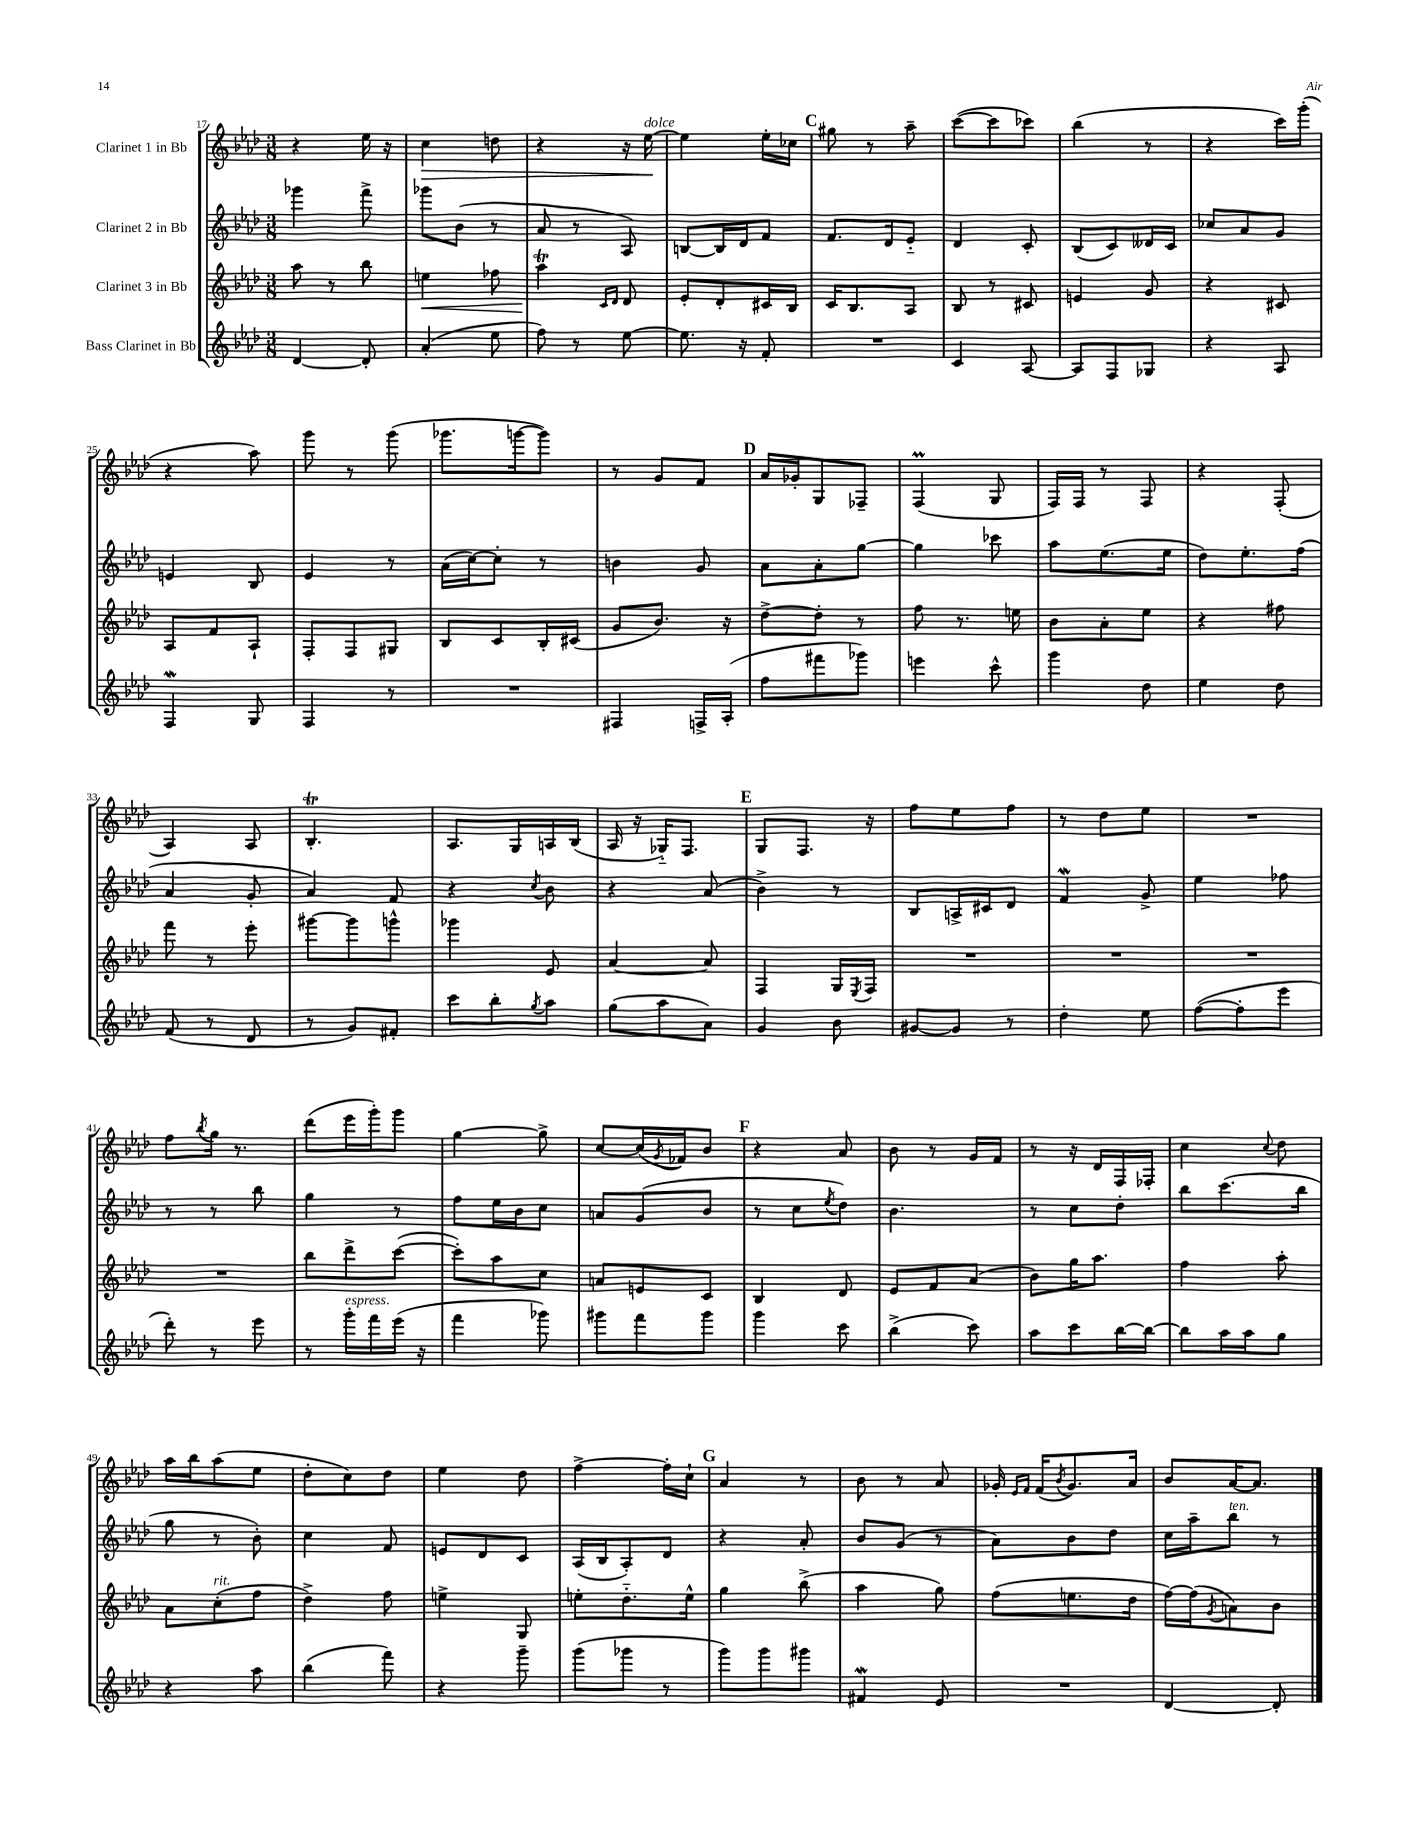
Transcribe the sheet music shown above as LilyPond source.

<<
\new StaffGroup <<
\new Staff = "s0" \with { instrumentName = "Clarinet 1 in Bb" } {
    \clef treble \key aes \major \numericTimeSignature \time 3/8
    r4 ees''16 r16 |
    c''4\> d''8 |
    r4 r16 ees''16~\!^\markup { \italic "dolce" } |
    ees''4 ees''16-. ces''16 |
    \mark \markup { \bold "C" } gis''8 r8 aes''8-- |
    c'''8~( c'''8 ces'''8) |
    bes''4( r8 |
    r4 c'''16) g'''16-.( |
    r4 aes''8) |
    g'''8 r8 g'''8( |
    ges'''8. g'''16~ g'''8) |
    r8 g'8 f'8 |
    \mark \markup { \bold "D" } aes'16 ges'16-. g8 fes8-- |
    f4\prall( g8 |
    f16) f16 r8 f8 |
    r4 f8-.( |
    aes4) aes8 |
    bes4.-.\trill |
    aes8. g16 a16 bes16( |
    aes16 r16 ges16-_) f8. |
    \mark \markup { \bold "E" } g8 f8. r16 |
    f''8 ees''8 f''8 |
    r8 des''8 ees''8 |
    R4. |
    f''8 \acciaccatura { bes''8 } g''16 r8. |
    des'''8( ees'''16 g'''16-.) g'''8 |
    g''4~ g''8-> |
    c''8~ c''16( \acciaccatura { g'8 } fes'16) bes'8 |
    \mark \markup { \bold "F" } r4 aes'8 |
    bes'8 r8 g'16 f'16 |
    r8 r16 des'16 f16 fes16-. |
    c''4 \appoggiatura { c''8 } des''8 |
    aes''16 bes''16 aes''8( ees''8 |
    des''8-. c''8) des''8 |
    ees''4 des''8 |
    f''4~-> f''16-. c''16-! |
    \mark \markup { \bold "G" } aes'4 r8 |
    bes'8 r8 aes'8 |
    ges'16-. \grace { ees'16 f'16 } f'16( \acciaccatura { bes'8 } ges'8.) aes'16 |
    bes'8 aes'16~ aes'8. \bar "|." |
}
\new Staff = "s1" \with { instrumentName = "Clarinet 2 in Bb" } {
    \clef treble \key aes \major \numericTimeSignature \time 3/8
    ges'''4 f'''8-> |
    ges'''8 bes'8( r8 |
    aes'8 r8 aes8) |
    b8~ b16 des'16 f'8 |
    \mark \markup { \bold "C" } f'8. des'16 ees'8-_ |
    des'4 c'8-. |
    bes8( c'8) deses'16 c'16 |
    ces''8 aes'8 g'8 |
    e'4 bes8 |
    ees'4 r8 |
    aes'16( c''16~) c''8-. r8 |
    b'4 g'8 |
    \mark \markup { \bold "D" } aes'8 aes'8-. g''8~ |
    g''4 ces'''8 |
    aes''8 ees''8.( ees''16 |
    des''8) ees''8.-. f''16( |
    aes'4 g'8-. |
    aes'4) f'8 |
    r4 \acciaccatura { c''8 } bes'8 |
    r4 aes'8( |
    \mark \markup { \bold "E" } bes'4->) r8 |
    bes8 a16-> cis'16 des'8 |
    f'4\mordent g'8-> |
    ees''4 fes''8 |
    r8 r8 bes''8 |
    g''4 r8 |
    f''8 ees''16 bes'16 c''8 |
    a'8 g'8( bes'8 |
    \mark \markup { \bold "F" } r8 c''8 \acciaccatura { ees''8 } des''8) |
    bes'4. |
    r8 c''8 des''8-. |
    bes''8 c'''8.( bes''16 |
    g''8 r8 bes'8-.) |
    c''4 f'8 |
    e'8 des'8 c'8 |
    aes16( bes16 aes8-.) des'8 |
    \mark \markup { \bold "G" } r4 aes'8-. |
    bes'8 g'8( r8 |
    aes'8) bes'8 des''8 |
    c''16 aes''16-- bes''8^\markup { \italic "ten." } r8 \bar "|." |
}
\new Staff = "s2" \with { instrumentName = "Clarinet 3 in Bb" } {
    \clef treble \key aes \major \numericTimeSignature \time 3/8
    aes''8 r8 bes''8 |
    e''4\< fes''8 |
    aes''4\trill\! \grace { c'16 des'16 } des'8 |
    ees'8-. des'8-. cis'16 bes16 |
    \mark \markup { \bold "C" } c'16 bes8. aes8 |
    bes8 r8 cis'8 |
    e'4 g'8 |
    r4 cis'8 |
    aes8 f'8 aes8-! |
    f8-. f8 gis8 |
    bes8 c'8 bes16-. cis'16( |
    g'8 bes'8.) r16 |
    \mark \markup { \bold "D" } des''8~-> des''8-. r8 |
    f''8 r8. e''16 |
    bes'8 aes'8-. ees''8 |
    r4 fis''8 |
    f'''8 r8 ees'''8-. |
    gis'''8~ gis'''8 g'''8-^ |
    ges'''4 ees'8 |
    aes'4~ aes'8 |
    \mark \markup { \bold "E" } f4 g16 \acciaccatura { ees8 } f16 |
    R4. |
    R4. |
    R4. |
    R4. |
    bes''8 des'''8-> c'''8~( |
    c'''8-.) aes''8 c''8 |
    a'8 e'8 c'8 |
    \mark \markup { \bold "F" } bes4 des'8 |
    ees'8 f'8 aes'8( |
    bes'8) g''16 aes''8. |
    f''4 aes''8-. |
    aes'8 c''8-.^\markup { \italic "rit." }( f''8 |
    des''4->) f''8 |
    e''4-> g8 |
    e''8-. des''8.-_ e''16-^ |
    \mark \markup { \bold "G" } g''4 bes''8->( |
    aes''4 g''8) |
    f''8( e''8. des''16 |
    f''16~) f''16( \acciaccatura { g'8 } a'8) bes'8 \bar "|." |
}
\new Staff = "s3" \with { instrumentName = "Bass Clarinet in Bb" } {
    \clef treble \key aes \major \numericTimeSignature \time 3/8
    des'4~ des'8-. |
    aes'4-.( ees''8 |
    f''8) r8 ees''8~ |
    ees''8. r16 f'8-. |
    \mark \markup { \bold "C" } R4. |
    c'4 aes8~ |
    aes8 f8 ges8 |
    r4 aes8 |
    f4\mordent g8 |
    f4 r8 |
    R4. |
    fis4 f16-> aes16-.( |
    \mark \markup { \bold "D" } f''8 fis'''8 ges'''8) |
    e'''4 c'''8-^ |
    g'''4 des''8 |
    ees''4 des''8 |
    f'8( r8 des'8 |
    r8 g'8) fis'8-. |
    c'''8 bes''8-. \acciaccatura { g''8 } aes''8 |
    g''8( aes''8 aes'8) |
    \mark \markup { \bold "E" } g'4 bes'8 |
    gis'8~ gis'8 r8 |
    des''4-. ees''8 |
    f''8~( f''8-. ees'''8 |
    des'''8-.) r8 ees'''8 |
    r8 g'''16-.^\markup { \italic "espress." } f'''16 ees'''16( r16 |
    f'''4 ges'''8) |
    gis'''8 f'''8 gis'''8 |
    \mark \markup { \bold "F" } g'''4 c'''8 |
    bes''4->( c'''8) |
    aes''8 c'''8 bes''16~ bes''16~ |
    bes''8 aes''16 aes''16 g''8 |
    r4 aes''8 |
    bes''4( f'''8) |
    r4 g'''8-- |
    g'''8( ges'''8 r8 |
    \mark \markup { \bold "G" } g'''8) g'''8 gis'''8 |
    fis'4\mordent ees'8 |
    R4. |
    des'4~ des'8-. \bar "|." |
}
>>
>>
\layout { \context { \Score currentBarNumber = #17 } }
